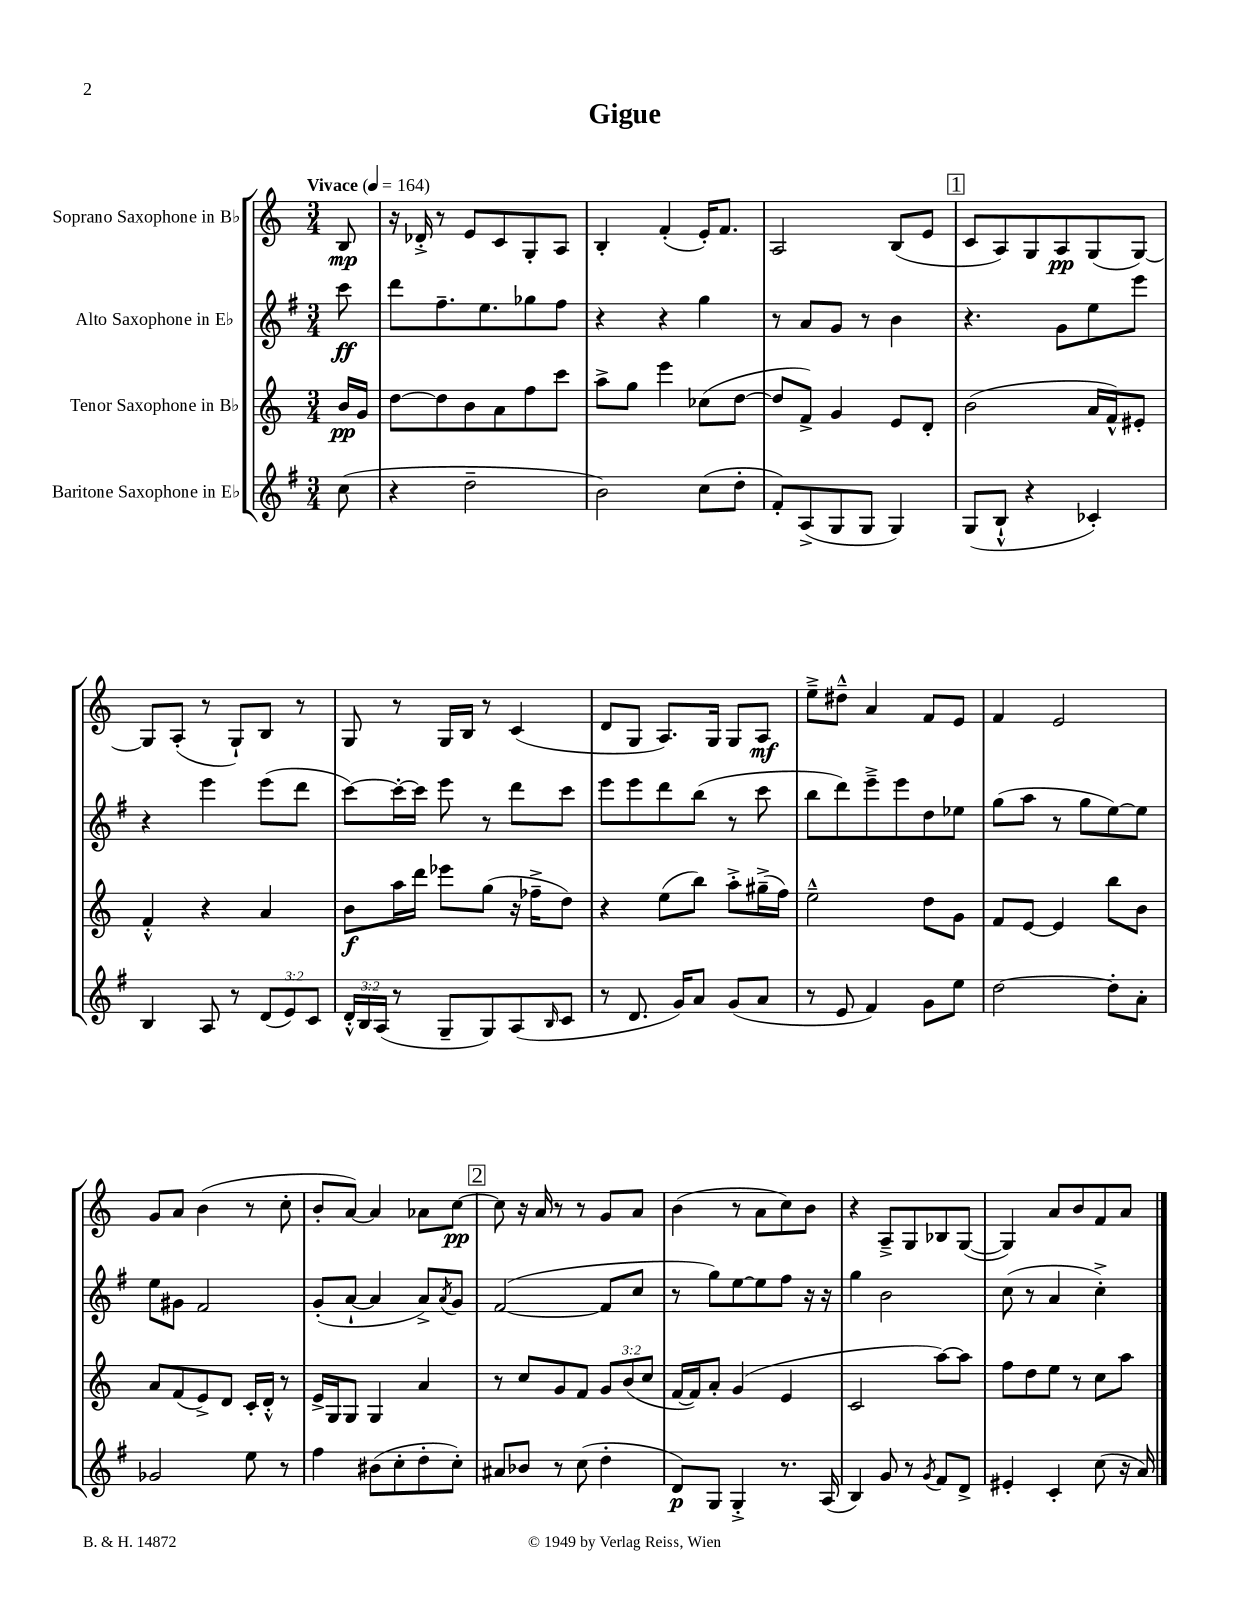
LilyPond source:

\header { title = "Gigue" }
<<
\new StaffGroup <<
\new Staff = "s0" \with { instrumentName = "Soprano Saxophone in Bb" } {
    \clef treble \key c \major \numericTimeSignature \time 3/4 \partial 8 \tempo "Vivace" 4 = 164
    b8\mp |
    r16 des'16-.-> r8 e'8 c'8 g8-. a8 |
    b4-. f'4-.( e'16-.) f'8. |
    a2 b8( e'8 |
    \mark \markup { \box "1" } c'8 a8) g8 a8\pp g8( g8~) |
    g8 a8-.( r8 g8-!) b8 r8 |
    g8 r8 g16 b16 r8 c'4( |
    d'8 g8 a8.) g16 g8 a8\mf |
    e''8---> dis''8---^ a'4 f'8 e'8 |
    f'4 e'2 |
    g'8 a'8 b'4( r8 c''8-. |
    b'8-. a'8~) a'4 aes'8 c''8~\pp |
    \mark \markup { \box "2" } c''8 r16 a'16 r8 r8 g'8 a'8 |
    b'4( r8 a'8 c''8) b'8 |
    r4 a8---> g8 bes8 g8~( |
    g4) a'8 b'8 f'8 a'8 \bar "|." |
}
\new Staff = "s1" \with { instrumentName = "Alto Saxophone in Eb" } {
    \clef treble \key g \major \numericTimeSignature \time 3/4 \partial 8
    c'''8\ff |
    d'''8 fis''8.-- e''8. ges''8 fis''8 |
    r4 r4 g''4 |
    r8 a'8 g'8 r8 b'4 |
    \mark \markup { \box "1" } r4. g'8 e''8 e'''8 |
    r4 e'''4 e'''8( d'''8 |
    c'''8~) c'''16~-. c'''16 e'''8 r8 d'''8 c'''8 |
    e'''8 e'''8 d'''8 b''8( r8 c'''8 |
    b''8 d'''8) e'''8---> e'''8 d''8 ees''8 |
    g''8( a''8 r8 g''8 e''8~) e''8 |
    e''8 gis'8 fis'2 |
    g'8-.( a'8~-! a'4 a'8->) \acciaccatura { a'8 } g'8 |
    \mark \markup { \box "2" } fis'2~( fis'8 c''8 |
    r8 g''8) e''8~ e''8 fis''8 r16 r16 |
    g''4 b'2 |
    c''8( r8 a'4 c''4-.->) \bar "|." |
}
\new Staff = "s2" \with { instrumentName = "Tenor Saxophone in Bb" } {
    \clef treble \key c \major \numericTimeSignature \time 3/4 \override Staff.TupletNumber.text = #tuplet-number::calc-fraction-text \partial 8
    b'16\pp g'16 |
    d''8~ d''8 b'8 a'8 f''8 c'''8 |
    a''8-> g''8 e'''4 ces''8( d''8~ |
    d''8 f'8->) g'4 e'8 d'8-. |
    \mark \markup { \box "1" } b'2( a'16 f'16-^) eis'8-. |
    f'4-.-^ r4 a'4 |
    b'8\f a''16 d'''16 ees'''8 g''8( r16 fes''16---> d''8) |
    r4 e''8( b''8) a''8-.-> gis''16--->( f''16) |
    e''2---^ d''8 g'8 |
    f'8 e'8~ e'4 b''8 b'8 |
    a'8 f'8( e'8->) d'8 c'16-. d'16-.-^ r8 |
    e'16-> g16 g8 g4 a'4 |
    \mark \markup { \box "2" } r8 c''8 g'8 f'8 \tuplet 3/2 { g'8 b'8( c''8 } |
    f'16~ f'16) a'8-. g'4( e'4 |
    c'2 a''8~) a''8 |
    f''8 d''8 e''8 r8 c''8 a''8 \bar "|." |
}
\new Staff = "s3" \with { instrumentName = "Baritone Saxophone in Eb" } {
    \clef treble \key g \major \numericTimeSignature \time 3/4 \override Staff.TupletNumber.text = #tuplet-number::calc-fraction-text \partial 8
    c''8( |
    r4 d''2-- |
    b'2) c''8( d''8-. |
    fis'8-.) a8->( g8 g8 g4) |
    \mark \markup { \box "1" } g8( b8-!-^ r4 ces'4-.) |
    b4 a8 r8 \tuplet 3/2 { d'8( e'8) c'8 } |
    \tuplet 3/2 { d'16-.-^ b16 a16( } r8 g8-- g8) a8( \grace { b16 } c'8 |
    r8 d'8. g'16) a'8 g'8( a'8 |
    r8 e'8 fis'4) g'8 e''8 |
    d''2~ d''8-. a'8-. |
    ges'2 e''8 r8 |
    fis''4 bis'8( c''8-. d''8-. c''8-.) |
    \mark \markup { \box "2" } ais'8 bes'8 r8 c''8( d''4-. |
    d'8\p) g8 g4-.-> r8. a16( |
    b4) g'8 r8 \acciaccatura { g'8 } fis'8 d'8-> |
    eis'4-. c'4-. c''8( r16 a'16) \bar "|." |
}
>>
>>
\layout { \context { \Score \remove "Bar_number_engraver" } }
